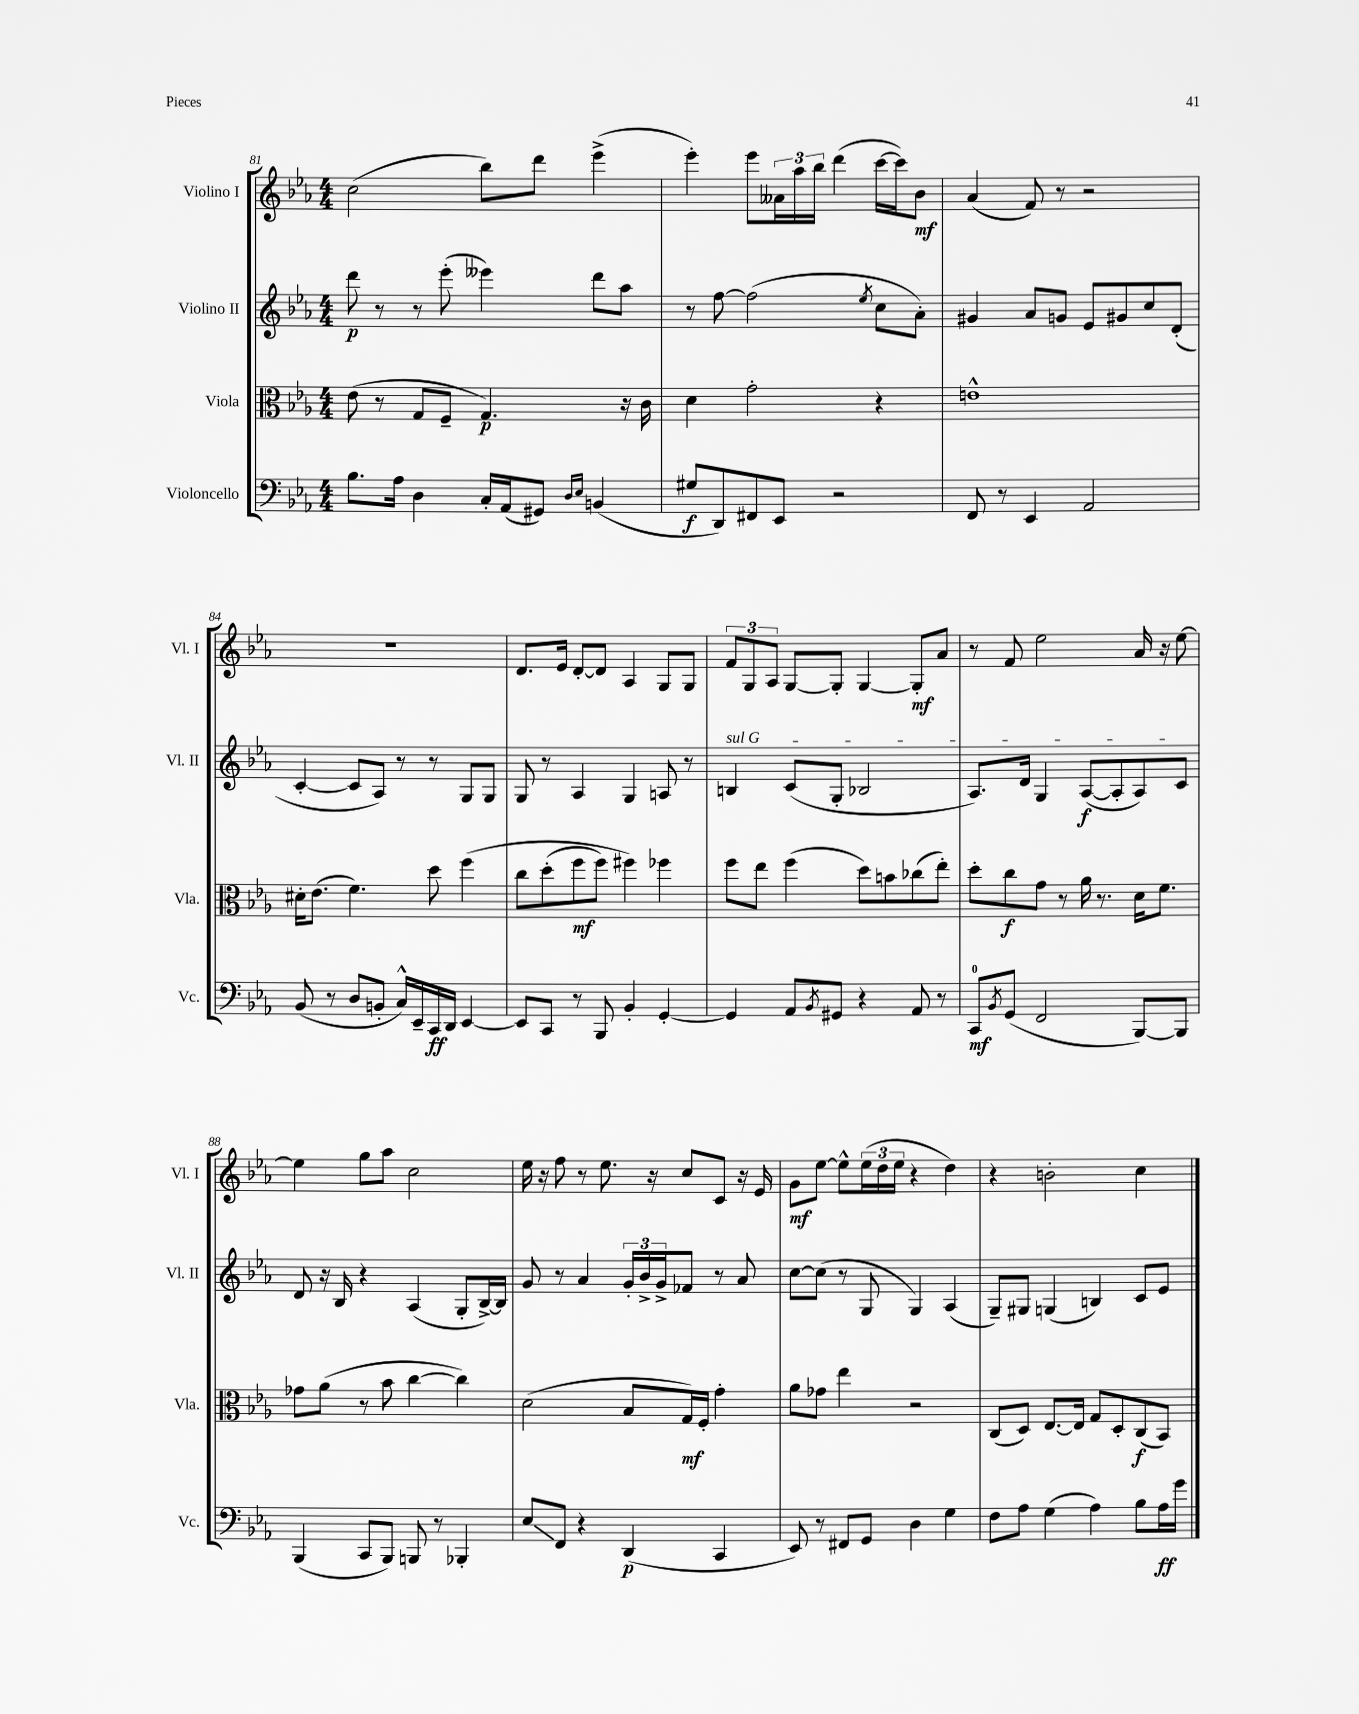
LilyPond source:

<<
\new StaffGroup <<
\new Staff = "s0" \with { instrumentName = "Violino I" shortInstrumentName = "Vl. I" } {
    \clef treble \key ees \major \numericTimeSignature \time 4/4
    c''2( bes''8) d'''8 ees'''4->( |
    ees'''4-.) ees'''8 \tuplet 3/2 { aeses'16 aes''16 bes''16 } d'''4( c'''16~ c'''16) bes'8\mf |
    aes'4( f'8) r8 r2 |
    R1 |
    d'8. ees'16 d'8~-. d'8 aes4 g8 g8 |
    \tuplet 3/2 { f'8 g8 aes8 } g8~ g8-. g4~ g8-.\mf aes'8 |
    r8 f'8 ees''2 aes'16 r16 ees''8~ |
    ees''4 g''8 aes''8 c''2 |
    ees''16 r16 f''8 r8 ees''8. r16 c''8 c'8 r16 ees'16 |
    g'8\mf ees''8~ ees''8-^ \tuplet 3/2 { ees''16( d''16 ees''16 } r4 d''4) |
    r4 b'2-. c''4 \bar "|." |
}
\new Staff = "s1" \with { instrumentName = "Violino II" shortInstrumentName = "Vl. II" } {
    \clef treble \key ees \major \numericTimeSignature \time 4/4
    d'''8\p r8 r8 ees'''8-.( eeses'''4) d'''8 aes''8 |
    r8 f''8~ f''2( \acciaccatura { ees''8 } c''8 aes'8-.) |
    gis'4 aes'8 g'8 ees'8 gis'8 c''8 d'8-.( |
    c'4~-. c'8 aes8) r8 r8 g8 g8 |
    g8 r8 aes4 g4 a8 r8 |
    \once \override TextSpanner.bound-details.left.text = \markup { \italic "sul G" } b4\startTextSpan c'8( g8-. bes2 |
    aes8.) d'16 g4 aes8~\f( aes8-. aes8) c'8\stopTextSpan |
    d'8 r16 bes16 r4 aes4( g8-. bes16~->) bes16 |
    g'8 r8 aes'4 \tuplet 3/2 { g'16-. bes'16-> g'16-> } fes'8 r8 aes'8 |
    c''8~ c''8( r8 g8 g4) aes4( |
    g8--) gis8 g4( b4) c'8 ees'8 \bar "|." |
}
\new Staff = "s2" \with { instrumentName = "Viola" shortInstrumentName = "Vla." } {
    \clef alto \key ees \major \numericTimeSignature \time 4/4
    ees'8( r8 g8 f8-- g4.\p) r16 c'16 |
    d'4 g'2-. r4 |
    e'1-^ |
    dis'16-. ees'8.( f'4.) d''8 f''4\( |
    c''8 d''8-.( f''8\mf f''8) fis''4\) fes''4 |
    f''8 ees''8 f''4( d''8) b'8 ces''8( ees''8-.) |
    d''8-. c''8\f g'8 r8 aes'16 r8. d'16 f'8. |
    ges'8 aes'8( r8 bes'8 c''4~ c''4) |
    d'2( bes8 g16\mf) f16-. g'4-. |
    aes'8 ges'8 ees''4 r2 |
    c8( d8) ees8.~ ees16 g8 d8-. c8\f( bes,8) \bar "|." |
}
\new Staff = "s3" \with { instrumentName = "Violoncello" shortInstrumentName = "Vc." } {
    \clef bass \key ees \major \numericTimeSignature \time 4/4
    bes8. aes16 d4 c16-. aes,16( gis,8) \grace { d16 ees16 } b,4( |
    gis8\f d,8) fis,8 ees,8 r2 |
    f,8 r8 ees,4 aes,2 |
    bes,8( r8 d8 b,8-. c16-^) ees,16-- c,16\ff d,16 ees,4~ |
    ees,8 c,8 r8 bes,,8 bes,4-. g,4~-. |
    g,4 aes,8 \acciaccatura { bes,8 } gis,8 r4 aes,8 r8 |
    c,8-0\mf \acciaccatura { bes,8 } g,8( f,2 bes,,8~) bes,,8 |
    bes,,4( c,8 bes,,8) b,,8 r8 bes,,4-. |
    ees8\glissando f,8 r4 d,4\p( c,4 |
    ees,8) r8 fis,8 g,8 d4 g4 |
    f8 aes8 g4( aes4) bes8 aes16\ff g'16 \bar "|." |
}
>>
>>
\layout { \context { \Score currentBarNumber = #81 } }
